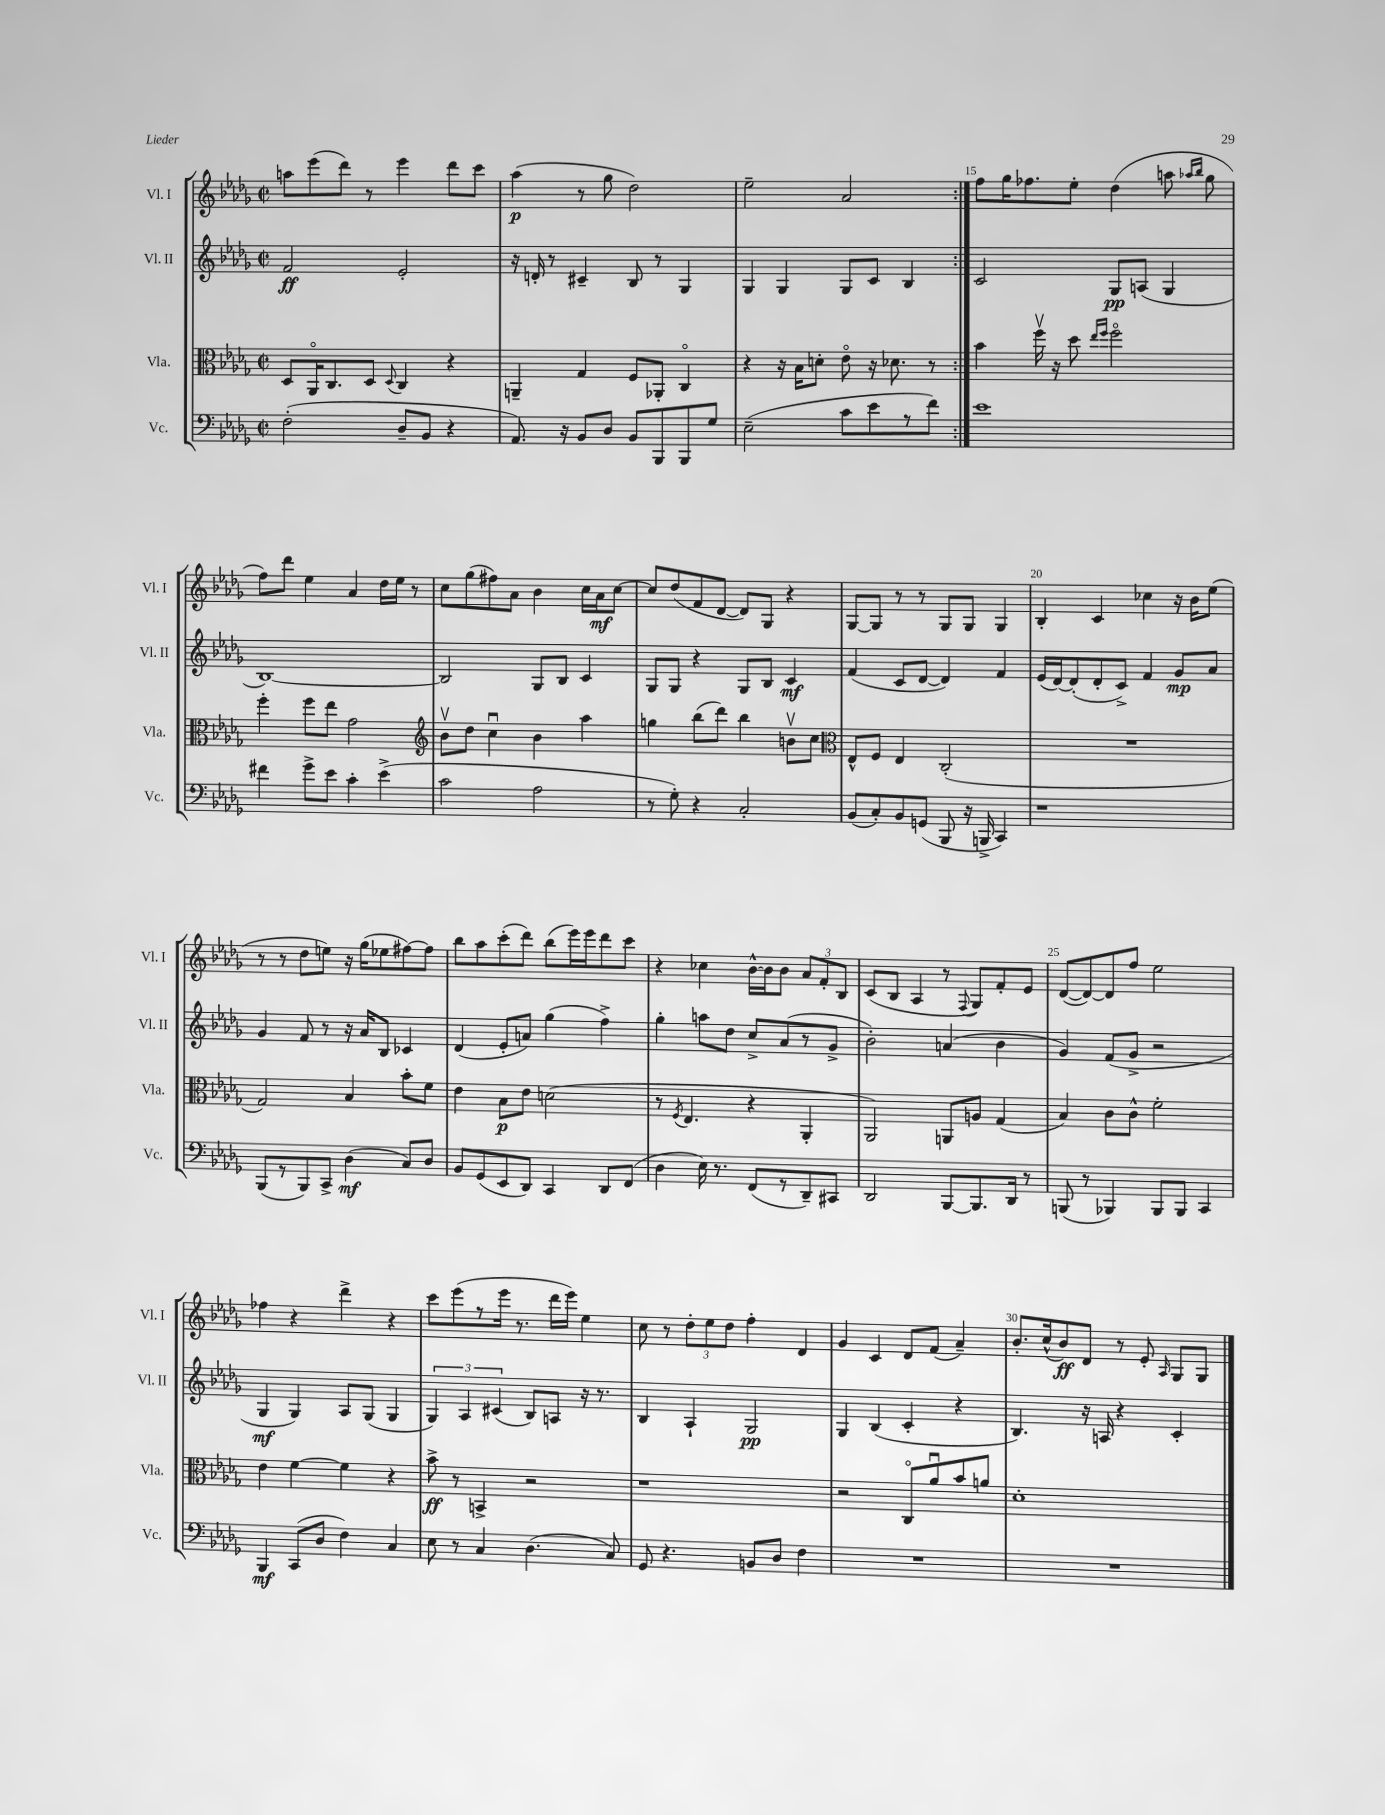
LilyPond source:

<<
\new StaffGroup <<
\new Staff = "s0" \with { instrumentName = "Vl. I" shortInstrumentName = "Vl. I" } {
    \clef treble \key des \major \defaultTimeSignature \time 2/2
    \autoBeamOff \repeat volta 2 { a''8[ ees'''8( des'''8]) r8 ees'''4 des'''8[ c'''8] |
    aes''4\p( r8 ges''8 des''2) |
    ees''2-- aes'2 | }
    f''8[ ges''16 fes''8. ees''8]-. des''4( a''8 \grace { aes''16[ bes''16] } ges''8 |
    f''8[) des'''8] ees''4 aes'4 des''16[ ees''16] r8 |
    c''8[ ges''8( fis''8) aes'8] bes'4 c''16[ aes'16\mf c''8]~ |
    c''8[ des''8( f'8 des'8]~ des'8[) ges8] r4 |
    ges8[~ ges8] r8 r8 ges8[ ges8] ges4 |
    bes4-. c'4 ces''4 r16 bes'16[ ees''8]( |
    r8 r8 des''8[ e''8]) r16 ges''16[( ees''8 fis''8~) fis''8] |
    bes''8[ aes''8 c'''8-.( des'''8]) bes''8[( ees'''16) ees'''16 des'''8 c'''8] |
    r4 ces''4 bes'16[~-^ bes'16 bes'8] \tuplet 3/2 { aes'8[ f'8-. bes8] } |
    c'8[( bes8] aes4 r8 \appoggiatura { f8 } ges8[) f'8-. ees'8] |
    des'8[~( des'8~) des'8 f''8] ees''2 |
    fes''4 r4 des'''4-> r4 |
    c'''8[ ees'''8( r8 ees'''16] r8. des'''16[ ees'''16]) ees''4 |
    c''8 r8 \tuplet 3/2 { des''8[-. ees''8 des''8] } f''4-. des'4 |
    ges'4 c'4 des'8[ f'8]( aes'4--) |
    bes'8.[-. c''16-^( bes'8\ff) des'8] r8 ees'8-. \grace { aes16 } ges8[ ges8] \bar "|." |
}
\new Staff = "s1" \with { instrumentName = "Vl. II" shortInstrumentName = "Vl. II" } {
    \clef treble \key des \major \defaultTimeSignature \time 2/2
    \autoBeamOff \repeat volta 2 { f'2\ff ees'2-. |
    r16 d'16-. r8 cis'4-- bes8 r8 ges4 |
    ges4 ges4 ges8[ c'8] bes4 | }
    c'2 ges8[\pp a8]( ges4 |
    bes1~) |
    bes2 ges8[ bes8] c'4 |
    ges8[ ges8] r4 ges8[ bes8] c'4\mf |
    f'4( c'8[ des'8]~ des'4) f'4 |
    ees'16[( des'16~) des'8-.( des'8-. c'8]->) f'4 ges'8[\mp aes'8] |
    ges'4 f'8 r8 r16 aes'16[ bes8] ces'4 |
    des'4( ees'8[-. a'8]) ges''4( f''4->) |
    ges''4-. a''8[ des''8] c''8[-> aes'8( r8 ges'8]-> |
    bes'2-.) a'4( bes'4 |
    ges'4) f'8[( ges'8]-> r2 |
    ges4\mf ges4) aes8[ ges8]( ges4 |
    \tuplet 3/2 { ges4) aes4 cis'4( } bes8[) a8] r16 r8. |
    bes4 aes4-! ges2\pp |
    ges4 bes4( c'4-. r4 |
    bes4.) r16 a16 r4 c'4-. \bar "|." |
}
\new Staff = "s2" \with { instrumentName = "Vla." shortInstrumentName = "Vla." } {
    \clef alto \key des \major \defaultTimeSignature \time 2/2
    \autoBeamOff \repeat volta 2 { des8[ aes,16\flageolet c8. des8] \appoggiatura { des8 } c4 r4 |
    a,4-- ges4 f8[ aes,8]-. c4\flageolet |
    r4 r16 bes16[ d'8]-. ees'8\flageolet r16 des'8. r8 | }
    bes'4 f''16\upbow r16 des''8 \grace { ees''16[ f''16] } f''2\flageolet |
    f''4-. f''8[ ees''8] ges'2 |
    \clef treble bes'8[\upbow des''8] c''4\downbow bes'4 aes''4 |
    g''4 bes''8[( des'''8]) bes''4 b'8[\upbow c''8] |
    \clef alto ees8[-^ f8] ees4 c2-.( |
    R1 |
    ges2) bes4 bes'8[-. f'8] |
    ees'4 bes8[\p ees'8] d'2( |
    r8 \acciaccatura { f8 } ees4. r4 aes,4-. |
    aes,2) a,8[ a8] ges4( |
    bes4) c'8[ c'8]-^ f'2-. |
    ees'4 f'4~ f'4 r4 |
    bes'8->\ff r8 b,4-> r2 |
    r1 |
    r2 c8[\flageolet aes'8\downbow bes'8 a'8] |
    des'1-. \bar "|." |
}
\new Staff = "s3" \with { instrumentName = "Vc." shortInstrumentName = "Vc." } {
    \clef bass \key des \major \defaultTimeSignature \time 2/2
    \autoBeamOff \repeat volta 2 { f2-.( des8[-- bes,8] r4 |
    aes,8.) r16 bes,8[ des8] bes,8[ bes,,8 bes,,8 ges8] |
    ees2--( c'8[ ees'8 r8 f'8]) | }
    ees'1 |
    fis'4 ges'8[-> ees'8] c'4-. ees'4->( |
    c'2 aes2 |
    r8 ges8-.) r4 c2-. |
    bes,8[( c8-.) bes,8 g,8]( bes,,8 r16 b,,16-> c,4) |
    r1 |
    bes,,8[( r8 bes,,8) c,8]-> des4\mf( c8[) des8] |
    bes,8[ ges,8( ees,8 des,8]) c,4 des,8[ f,8]( |
    des4 ees16) r8. f,8[( r8 des,8--) cis,8] |
    des,2 bes,,8[~ bes,,8. des,16] r8 |
    b,,8( r8 bes,,4) bes,,8[ bes,,8] c,4 |
    bes,,4\mf c,8[( des8] f4) c4 |
    ees8 r8 c4 des4.( c8) |
    ges,8 r4. b,8[ des8] f4 |
    R1 |
    R1 \bar "|." |
}
>>
>>
\layout { \context { \Score currentBarNumber = #12 \override BarNumber.break-visibility = ##(#f #t #t) barNumberVisibility = #(every-nth-bar-number-visible 5) } }
